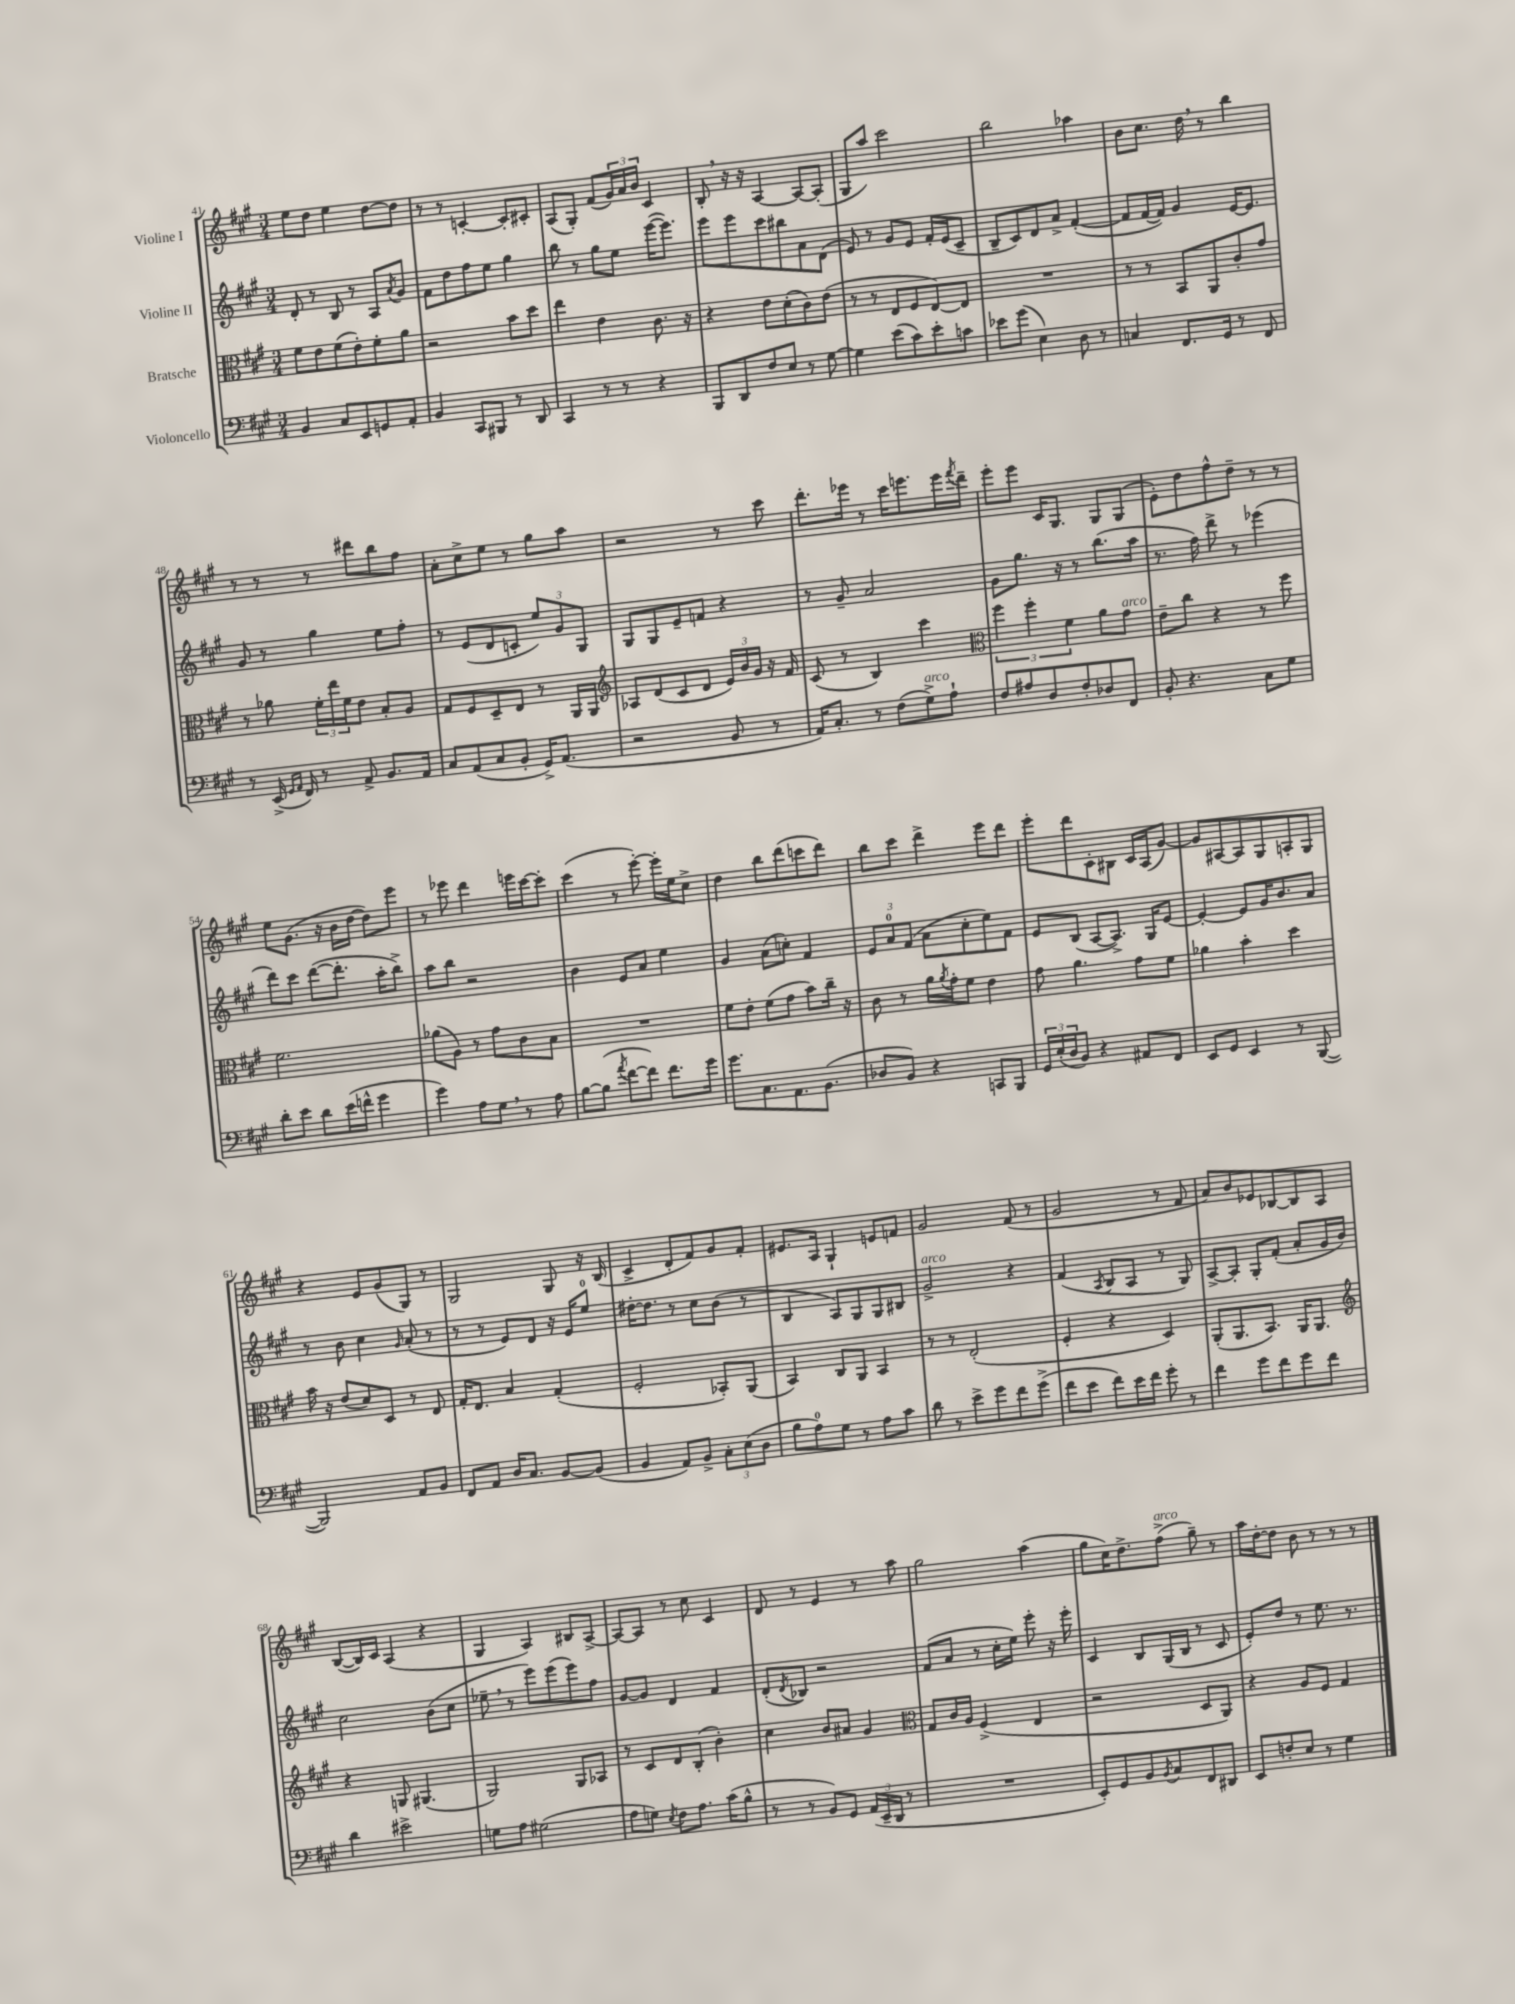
<<
\new StaffGroup <<
\new Staff = "s0" \with { instrumentName = "Violine I" } {
    \clef treble \key a \major \numericTimeSignature \time 3/4
    e''8 d''8 e''4 d''8~ d''8 |
    r8 r8 c'4~-. c'8-. cis'8-. |
    a8( gis8-.) fis'8( \tuplet 3/2 { gis'16) a'16 b'16 } cis'4 |
    b8-. \breathe r16 r16 a4~ a8~ a8-.( |
    gis8 a''8) cis'''2 |
    b''2 aes''4 |
    b'8 cis''8. d''16 \breathe r8 b''4 |
    r8 r8 r8 dis'''8 b''8 fis''8 |
    a'8-. cis''8-> e''8 r8 gis''8 a''8 |
    r2 r8 cis'''8 |
    d'''8.-. ees'''16 r8 cis'''16 e'''8. e'''16 \acciaccatura { fis'''8 } d'''16-- |
    e'''8-. e'''8 cis'16 gis8. gis8 gis8( |
    e'8-.) d''8 fis''8-^ d''8-- r8 r8 |
    e''8 gis'8.( r16 b'16 d''16~ d''8) e'''8 |
    r8 ees'''8 d'''4 e'''16 cis'''16~ cis'''8-. |
    cis'''4( r8 e'''8~-.) e'''16-. e''16 cis''8-> |
    d''4 b''8 d'''8( c'''8 d'''8) |
    b''8 cis'''8 d'''4-> e'''8 d'''8 |
    e'''8-. d'''8 cis'8-. bis8 cis'16 a16( gis'8~) |
    gis'8 ais8~ ais8 gis8 a8-. gis8 |
    r4 e'8 gis'8( gis8) r8 |
    gis2 gis8 r16 b16( |
    cis'4-> d'8-. fis'8) gis'8 fis'8-. |
    eis'8. a16 gis4-! e'8 f'8 |
    gis'2 fis'8( r8 |
    gis'2 r8 fis'8 |
    a'8) b'8 ees'8 bes8~ bes8 a8 |
    b8~( b16) cis'16 a4( r4 |
    gis4 a4) bis8 a8~-> |
    a8~ a8 r8 cis''8 cis'4 |
    d'8 r8 e'4 r8 a''8 |
    gis''2 a''4( |
    gis''8 cis''16) d''8.-> fis''8->^\markup { \italic "arco" }( gis''8--) r8 |
    a''16 d''16~-. d''8 b'8 r8 r8 r8 \bar "|." |
}
\new Staff = "s1" \with { instrumentName = "Violine II" } {
    \clef treble \key a \major \numericTimeSignature \time 3/4
    d'8-. r8 b8 r8 a8 \acciaccatura { a'8 } gis'8 |
    fis'8 d''8 fis''8 e''8 gis''4 |
    b''8 r8 gis''8 e''8 e'''16~( e'''8.) |
    e'''8 e'''8 cis'''8 bis''8 a'8 d'8( |
    e'8) r8 gis'8 e'8 fis'16-. e'16( cis'8-- |
    b8-- cis'8) d'8 a'8-> fis'4~-.( |
    fis'8 fis'16~ fis'16) gis'4 e'16~ e'8. |
    gis'8 r8 gis''4 e''8 fis''8-. |
    r8 e'8( d'8 c'8-. \tuplet 3/2 { e''8) gis'8 gis8 } |
    gis8 gis8 e'8-- f'8 r4 |
    r8 gis'8-- a'2 |
    gis'8 gis''8. r16 r8 b''8.( a''16 |
    r8. fis''16) d'''8-> r8 ees'''4( |
    d'''8) cis'''8 d'''8~( d'''8.-. a''16-. b''8->) |
    a''8 b''8 r2 |
    b'4 e'8 a'8 e''4 |
    gis'4 a'8( c''8-.) fis'4 |
    \tuplet 3/2 { e'8 a'8-0 fis'8( } a'8 cis''8-. e''8) fis'8 |
    e'8 b8( a8~ a8.->) gis16 e'8~ |
    e'4~-. e'8 gis'16 b'8. a'8 |
    r8 b'8 cis''4 \grace { gis'16 } a'8-.( r8 |
    r8 r8 e'8) d'8 r16 e'16 e''8-0 |
    dis''16~-. dis''8. r8 cis''8 b'8( r8 |
    b4 a8) gis8 gis8 bis8 |
    gis'2->^\markup { \italic "arco" } r4 |
    fis'4( \acciaccatura { a8 } b8 a8 r8 gis8) |
    a8~-> a8-. gis8-. fis'8-.( a'8-. gis'16 b'16) |
    cis''2 b'8( cis''8 |
    ees''8-- \breathe r8 e'''8) e'''8( e'''8) fis''8 |
    gis'8~ gis'8 d'4 fis'4 |
    d'8-.( \acciaccatura { d'8 } bes8) r2 |
    fis'8( a'8 r8 cis''16-. e''16) e'''8-. r16 e'''16-. |
    cis'4 b8 gis16( b16 r8 cis'8 |
    e'8-.) d''8 r8 e''8. r8. \bar "|." |
}
\new Staff = "s2" \with { instrumentName = "Bratsche" } {
    \clef alto \key a \major \numericTimeSignature \time 3/4
    fis'8 e'8 fis'8( e'8-.) fis'8-. a'8 |
    r2 b'8 d''8 |
    e''4 e'4 cis'8. r16 |
    r4 e'8 d'8-.( cis'8) e'8( |
    r8 r8 e8 fis8 e8~) e8 |
    R2. |
    r8 r8 b,8 a,8 cis'8-. gis'8 |
    r8 aes'8 \tuplet 3/2 { fis'16-. e''16 fis'16 } e'8 b8-. a8 |
    gis8 fis8 d8-- e8 r8 a,16 a,16 |
    \clef treble aes8 d'8( cis'8 d'8 \tuplet 3/2 { e'16) b'16 gis'16 } r16 fis'16 |
    cis'8( r8 b4) cis'''4 |
    \clef alto \tuplet 3/2 { fis''4 fis''4-. fis'4 } a'8 gis'8^\markup { \italic "arco" } |
    e'8-- cis''8 r4 r8 fis''8 |
    fis'2. |
    aes'8( a8) r8 gis'8 cis'8 b8 |
    R2. |
    fis'8 e'8-. fis'8( gis'8 b'8) cis''16-- r16 |
    cis'8 r8 a'16 \acciaccatura { a'8 } gis'16-. fis'8 e'4 |
    gis'8 a'4. gis'8 fis'8 |
    aes'4 b'4-. d''4 |
    b'16 r16 e'8( d'8) d8 r8 e8 |
    gis16-. e8. b4 gis4-.( |
    fis2-. bes,8-.) a,8( |
    b,4) cis8 a,8 b,4 |
    r8 r8 e2-.( |
    fis4-. r4 d4) |
    a,8-.( a,8. b,8.) a,16 a,8. |
    \clef treble r4 g8 gis4.( |
    gis2) gis8 aes8 |
    r8 cis'8 d'8 b8-.( b'4-.) |
    cis''4 b'8 ais'8 gis'4 |
    \clef alto gis8 cis'16 a16 fis4->( e4 |
    r2 d8 a,8) |
    r4 a8 fis8 gis4 \bar "|." |
}
\new Staff = "s3" \with { instrumentName = "Violoncello" } {
    \clef bass \key a \major \numericTimeSignature \time 3/4
    b,4 cis8 e,8 g,8 a,8-. |
    b,4 cis,8 bis,,8 r8 d,8 |
    cis,4 r8 r8 r4 |
    b,,8 d,8 fis8 e8 r8 gis8~ |
    gis4 e'8( cis'8) e'8-. c'8 |
    ees'8 gis'8( e4) d8 r8 |
    c4 fis,8. gis,16 r8 fis,8 |
    r8 e,16->( \grace { gis,16 a,16 } fis,16) r8 a,8-> b,8. a,16 |
    cis8 a,8( cis8 b,8-. gis,16->) a,8.( |
    r2 b,8 r8 |
    a,16) cis8.-. r8 fis8( gis8->^\markup { \italic "arco" }) a8-! |
    fis8 ais8 d8 fis8-. des8 fis,8 |
    b,8-. r4. cis8 gis8 |
    d'8-. e'8 d'8 e'16( f'16-^ gis'4 |
    gis'4) a8 gis8 \breathe r8 a8 |
    b8~ b8( \acciaccatura { a'8 } fis'8~ fis'8) fis'8. gis'16 |
    gis'8. cis8. a,8. b,8.( |
    des8 b,8) r4 c,8 b,,8 |
    \tuplet 3/2 { gis,16 e16-.( d16 } b,8) r4 ais,8 fis,8 |
    e,8 gis,8 e,4 r8 b,,8~( |
    b,,2) a,8 b,8 |
    fis,8 a,8 d16 cis8. b,8~ b,8( |
    b,4 a,8) b,8-> \tuplet 3/2 { cis8-. e8( d8 } |
    b8 a8-0) gis8 r8 a8 cis'8 |
    d'8 r8 e'8-> gis'8 fis'8 gis'8->( |
    fis'8 e'8 fis'8) e'16 fis'16 gis'8-. r8 |
    fis'4 gis'8 fis'8 gis'8 fis'8 |
    d'4 eis'2-> |
    g8 a8 gis2( |
    a8 g8) \acciaccatura { e8 } fis8 a8. cis'16( b8-^ |
    r8 r8 b,8) gis,8 \tuplet 3/2 { a,16( e,16-- d,16 } r8 |
    R2. |
    e,8-.) gis,8 b,8 \acciaccatura { b,8 } cis8 fis,8 dis,8 |
    e,8 f8-. e8 r8 gis4 \bar "|." |
}
>>
>>
\layout { \context { \Score currentBarNumber = #41 } }
